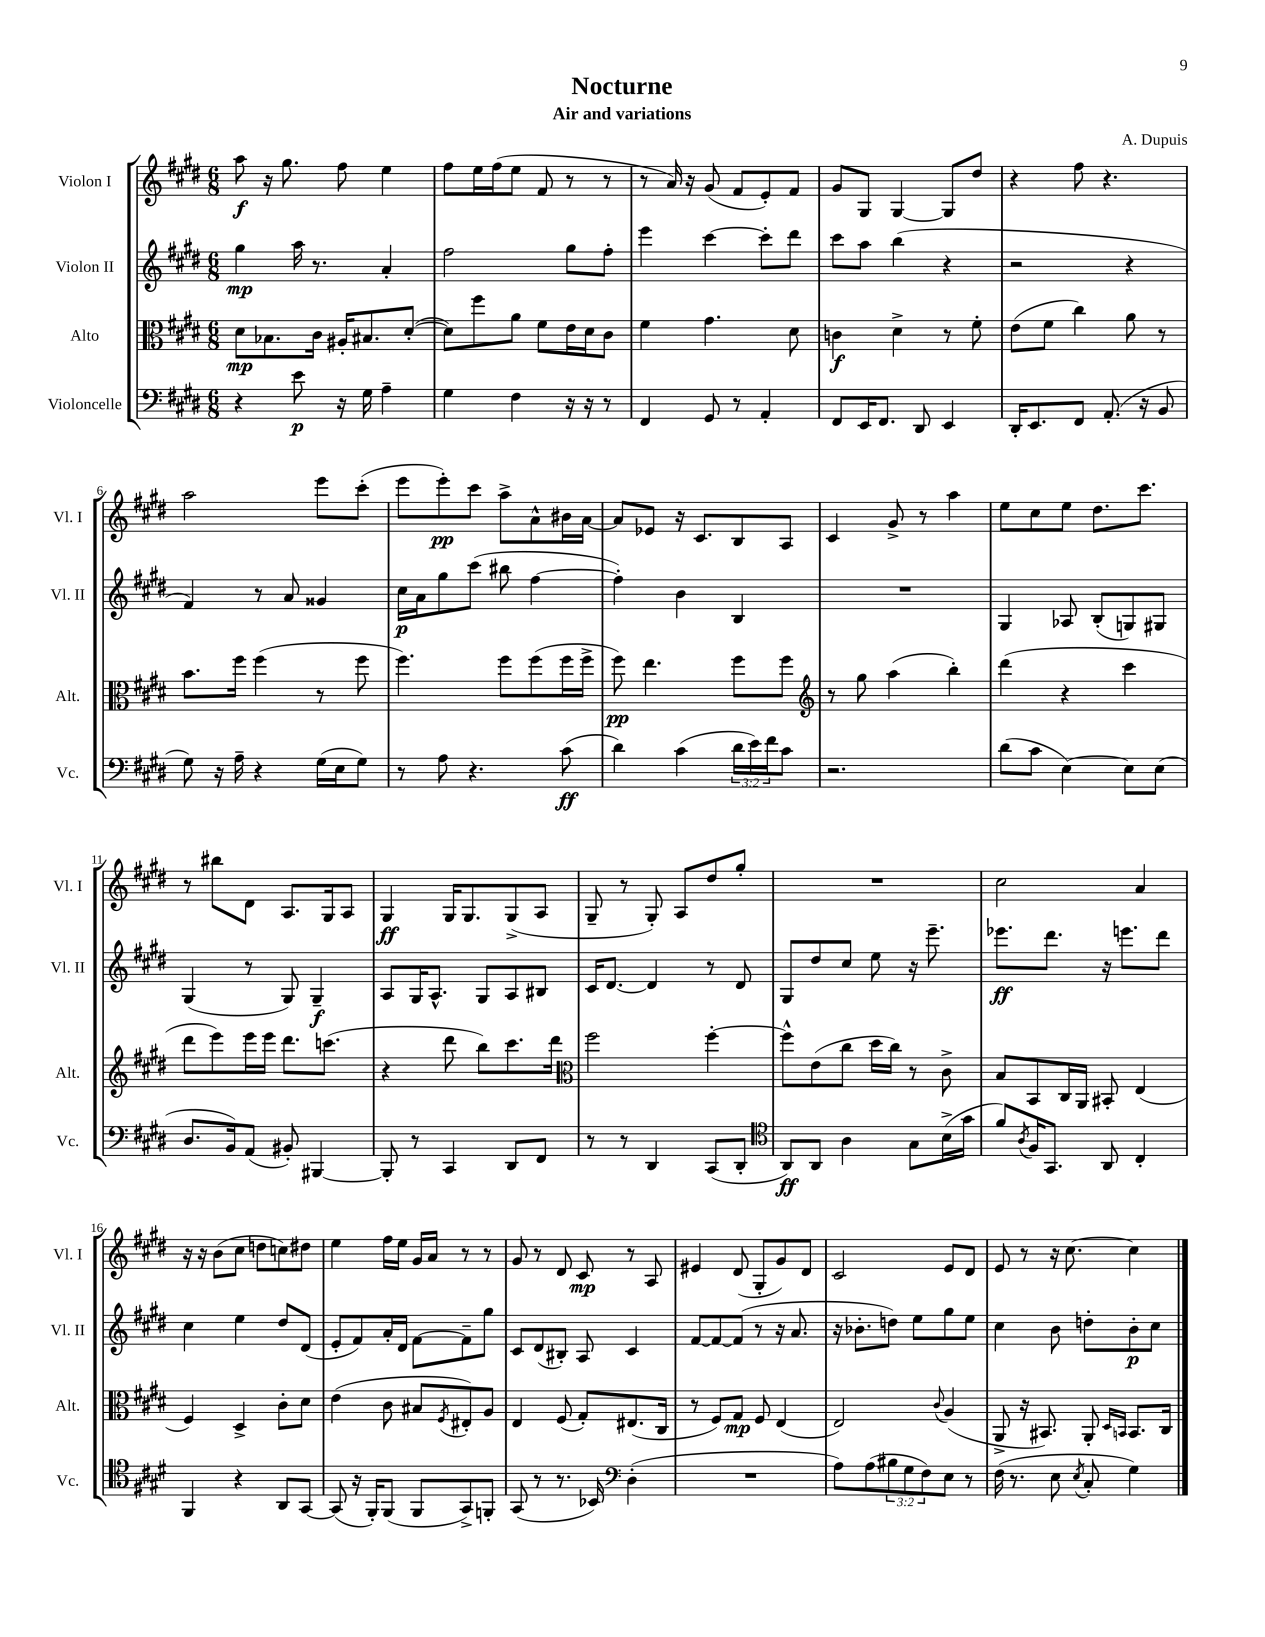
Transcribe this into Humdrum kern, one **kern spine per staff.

**kern	**dynam	**kern	**dynam	**kern	**dynam	**kern	**dynam
*part4	*part4	*part3	*part3	*part2	*part2	*part1	*part1
*staff4	*staff4	*staff3	*staff3	*staff2	*staff2	*staff1	*staff1
*I"Violoncelle	*	*I"Alto	*	*I"Violon II	*	*I"Violon I	*
*I'Vc.	*	*I'Alt.	*	*I'Vl. II	*	*I'Vl. I	*
*clefF4	*	*clefC3	*	*clefG2	*	*clefG2	*
*k[f#c#g#d#]	*	*k[f#c#g#d#]	*	*k[f#c#g#d#]	*	*k[f#c#g#d#]	*
*M6/8	*	*M6/8	*	*M6/8	*	*M6/8	*
=1	=1	=1	=1	=1	=1	=1	=1
4r	.	8d#\L	mp	4gg#\	mp	8aa\	f
.	.	8.B-X\	.	.	.	16r	.
.	.	.	.	.	.	8.gg#\	.
8e\	p	.	.	16aa\	.	.	.
.	.	16c#\Jk	.	8.r	.	.	.
16r	.	16A#X'/KL	.	.	.	8ff#\	.
16G#\	.	8.B#X/	.	.	.	.	.
4A~\	.	.	.	4a'/	.	4ee\	.
.	.	([8d#'/J	.	.	.	.	.
=2	=2	=2	=2	=2	=2	=2	=2
4G#\	.	8d#\L])	.	2ff#\	.	8ff#\L	.
.	.	8ff#\	.	.	.	16ee\L	.
.	.	.	.	.	.	(16ff#\J	.
4F#\	.	8a\J	.	.	.	8ee\J	.
.	.	8f#\L	.	.	.	8f#/	.
16r	.	16e\L	.	8gg#\L	.	8r	.
16r	.	16d#\J	.	.	.	.	.
8r	.	8c#\J	.	8ff#'\J	.	8r	.
=3	=3	=3	=3	=3	=3	=3	=3
4FF#/	.	4f#\	.	4eee\	.	8r	.
.	.	.	.	.	.	16a/)	.
.	.	.	.	.	.	16r	.
8GG#/	.	4.g#\	.	[4ccc#\	.	(8g#/	.
8r	.	.	.	.	.	8f#/L	.
4AA'/	.	.	.	8ccc#'\L]	.	8e'/)	.
.	.	8d#\	.	8ddd#\J	.	8f#/J	.
=4	=4	=4	=4	=4	=4	=4	=4
8FF#/L	.	4cn\	f	8ccc#\L	.	8g#/L	.
16EE/K	.	.	.	8aa\J	.	8G#/J	.
8.FF#/J	.	.	.	.	.	.	.
.	.	4d#^\	.	(4bb\	.	[4G#/	.
8DD#/	.	.	.	.	.	.	.
4EE/	.	8r	.	4r	.	8G#/L]	.
.	.	8f#'\	.	.	.	8dd#/J	.
=5	=5	=5	=5	=5	=5	=5	=5
16DD#'/KL	.	(8e\L	.	2r	.	4r	.
8.EE/	.	.	.	.	.	.	.
.	.	8f#\J	.	.	.	.	.
8FF#/J	.	4cc#\)	.	.	.	8ff#\	.
(8.AA'/	.	.	.	.	.	4.r	.
.	.	8a\	.	4r	.	.	.
16r	.	.	.	.	.	.	.
8BB/	.	8r	.	.	.	.	.
!!LO:LB:g=z
=6	=6	=6	=6	=6	=6	=6	=6
8G#\)	.	8.b\L	.	4f#/)	.	2aa\	.
16r	.	.	.	.	.	.	.
16A~\	.	16ff#\Jk	.	.	.	.	.
4r	.	(4ff#\	.	8r	.	.	.
.	.	.	.	8a/	.	.	.
(16G#\LL	.	8r	.	4g##X/	.	8eee\L	.
16E\J	.	.	.	.	.	.	.
8G#\J)	.	8ff#\	.	.	.	(8ccc#'\J	.
=7	=7	=7	=7	=7	=7	=7	=7
8r	.	4.ff#\)	.	16cc#\LL	p	8eee\L	.
.	.	.	.	16a\J	.	.	.
8A\	.	.	.	8gg#\	.	8eee'\)	pp
4.r	.	.	.	(8ccc#\J	.	8ccc#\J	.
.	.	8ff#\L	.	8bb#X\	.	8aa^\L	.
.	.	(8ff#\	.	[4ff#\	.	8a^^\	.
(8c#\	ff	16ff#\L	.	.	.	16b#X\L	.
.	.	16ff#^\JJ	.	.	.	[16a\JJ	.
=8	=8	=8	=8	=8	=8	=8	=8
4d#\)	.	8ff#\)	pp	4ff#'\])	.	8a/L]	.
.	.	4.ee\	.	.	.	8e-X/J	.
(4c#\	.	.	.	4b\	.	16r	.
.	.	.	.	.	.	8.c#/L	.
24d#\LL	.	8ff#\L	.	4B/	.	8B/	.
24e\)	.	.	.	.	.	.	.
24f#\J	.	.	.	.	.	.	.
8c#\J	.	8ff#\J	.	.	.	8A/J	.
=9	=9	=9	=9	=9	=9	=9	=9
*	*	*clefG2	*	*	*	*	*
2.r	.	8r	.	2.r	.	4c#/	.
.	.	8gg#\	.	.	.	.	.
.	.	(4aa\	.	.	.	8g#^/	.
.	.	.	.	.	.	8r	.
.	.	4bb'\)	.	.	.	4aa\	.
=10	=10	=10	=10	=10	=10	=10	=10
(8d#\L	.	(4ddd#\	.	4G#/	.	8ee\L	.
8c#\J	.	.	.	.	.	8cc#\	.
[4E\)	.	4r	.	8A-X/	.	8ee\J	.
.	.	.	.	(8B'/L	.	8.dd#\L	.
8E\L]	.	4ccc#\	.	8Gn/)	.	.	.
.	.	.	.	.	.	8.ccc#\J	.
(8E\J	.	.	.	8G#X/J	.	.	.
!!LO:LB:g=z
=11	=11	=11	=11	=11	=11	=11	=11
8.D#/L	.	8ddd#\L	.	(4G#/	.	8r	.
.	.	8eee\)	.	.	.	8bb#X\L	.
16BB/k)	.	.	.	.	.	.	.
(8AA/J	.	16eee\L	.	8r	.	8d#\J	.
.	.	16eee\JJ	.	.	.	.	.
8BB#X'/)	.	8.ddd#\L	.	8G#/)	.	8.A/L	.
[4BBB#X/	.	.	.	4G#~/	f	.	.
.	.	(8.cccn\J	.	.	.	16G#/k	.
.	.	.	.	.	.	8A/J	.
=12	=12	=12	=12	=12	=12	=12	=12
8BBB#'/]	.	4r	.	8A/L	.	4G#/	ff
8r	.	.	.	16G#/K	.	.	.
.	.	.	.	8.A^^/J	.	.	.
4CC#/	.	8ddd#\	.	.	.	16G#/KL	.
.	.	.	.	.	.	8.G#/	.
.	.	8bb\L)	.	8G#/L	.	.	.
8DD#/L	.	8.ccc#\	.	8A/	.	(8G#^/	.
8FF#/J	.	.	.	8B#X/J	.	8A/J	.
.	.	16ddd#\Jk	.	.	.	.	.
=13	=13	=13	=13	=13	=13	=13	=13
*	*	*clefC3	*	*	*	*	*
8r	.	2ff#\	.	16c#/KL	.	8G#~/	.
.	.	.	.	[8.d#/J	.	.	.
8r	.	.	.	.	.	8r	.
4DD#/	.	.	.	4d#/]	.	8G#'/)	.
.	.	.	.	.	.	8A/L	.
(8CC#/L	.	[4ff#'\	.	8r	.	8dd#/	.
8DD#'/J	.	.	.	8d#/	.	8gg#'/J	.
=14	=14	=14	=14	=14	=14	=14	=14
*clefC4	*	*	*	*	*	*	*
8AA/L)	ff	8ff#^^\L]	.	8G#/L	.	2.r	.
8AA/J	.	(8e\	.	8dd#/	.	.	.
4A\	.	8cc#\J	.	8cc#/J	.	.	.
.	.	16dd#\LL	.	8ee\	.	.	.
.	.	16cc#\JJ)	.	.	.	.	.
8G#\L	.	8r	.	16r	.	.	.
.	.	.	.	8.eee~\	.	.	.
(16B^\L	.	8c#^\	.	.	.	.	.
16g#\JJ	.	.	.	.	.	.	.
=15	=15	=15	=15	=15	=15	=15	=15
8f#/L)	.	8B/L	.	8.eee-X\L	ff	2cc#\	.
8qA/	.	.	.	.	.	.	.
16F#/K	.	8BB/	.	.	.	.	.
8.GG#/J	.	.	.	8.ddd#\J	.	.	.
.	.	16C#/L	.	.	.	.	.
.	.	16AA/JJ	.	.	.	.	.
8AA/	.	8BB#X'/	.	16r	.	.	.
.	.	.	.	8.eeen\L	.	.	.
4C#'/	.	(4E/	.	.	.	4a/	.
.	.	.	.	8ddd#\J	.	.	.
!!LO:LB:g=z
=16	=16	=16	=16	=16	=16	=16	=16
4FF#/	.	4F#/)	.	4cc#\	.	16r	.
.	.	.	.	.	.	16r	.
.	.	.	.	.	.	(8b\L	.
4r	.	4D#^/	.	4ee\	.	8cc#\J	.
.	.	.	.	.	.	8ddn\L	.
8AA/L	.	8c#'\L	.	8dd#/L	.	8ccn\)	.
[8GG#/J	.	8d#\J	.	(8d#/J	.	8dd#X\J	.
=17	=17	=17	=17	=17	=17	=17	=17
(8GG#/]	.	(4e\	.	8e'/L	.	4ee\	.
16r	.	.	.	8f#/)	.	.	.
16FF#'/KL)	.	.	.	.	.	.	.
(8FF#/J	.	8c#\	.	16a'/L	.	16ff#\LL	.
.	.	.	.	16d#/JJ	.	16ee\JJ	.
8FF#/L	.	8B#X/L	.	[8f#\L	.	16g#/LL	.
.	.	.	.	.	.	16a/JJ	.
.	.	8qF#/	.	.	.	.	.
8GG#^/)	.	8E#X'/)	.	8f#~\]	.	8r	.
8FFn'/J	.	8A/J	.	8gg#\J	.	8r	.
=18	=18	=18	=18	=18	=18	=18	=18
(8GG#/	.	4E/	.	8c#/L	.	8g#/	.
8r	.	.	.	(8d#/	.	8r	.
8.r	.	(8F#/	.	8B#X'/J)	.	8d#/	.
.	.	8G#'/L)	.	8A/	.	8c#/	mp
16BB-X/)	.	.	.	.	.	.	.
*clefF4	*	*	*	*	*	*	*
(4D#'\	.	(8.E#X/	.	4c#/	.	8r	.
.	.	.	.	.	.	8A/	.
.	.	16C#/Jk	.	.	.	.	.
=19	=19	=19	=19	=19	=19	=19	=19
2.r	.	8r	.	[8f#/L	.	4e#X/	.
.	.	8F#/L)	.	8f#/_	.	.	.
.	.	8G#/J	mp	(8f#/J]	.	(8d#/	.
.	.	8F#/	.	8r	.	8G#'/L	.
.	.	(4E/	.	16r	.	8g#/)	.
.	.	.	.	8.a/	.	.	.
.	.	.	.	.	.	8d#/J	.
=20	=20	=20	=20	=20	=20	=20	=20
8A\L)	.	2E/)	.	16r	.	2c#/	.
.	.	.	.	8.b-X'\L	.	.	.
(8A\	.	.	.	.	.	.	.
12B#X\	.	.	.	8ddn\J)	.	.	.
12G#\	.	.	.	.	.	.	.
.	.	.	.	8ee\L	.	.	.
12F#\)	.	.	.	.	.	.	.
.	.	8qqc#/	.	.	.	.	.
8E\J	.	(4A/	.	8gg#\	.	8e/L	.
8r	.	.	.	8ee\J	.	8d#/J	.
=21	=21	=21	=21	=21	=21	=21	=21
(16F#\	.	8AA^/	.	4cc#\	.	8e/	.
8.r	.	.	.	.	.	.	.
.	.	16r	.	.	.	8r	.
.	.	8.BB#X/)	.	.	.	.	.
8E\	.	.	.	8b\	.	16r	.
.	.	.	.	.	.	[8.cc#\	.
8qE/	.	.	.	.	.	.	.
8C#'/	.	8AA'/	.	8ddn'\L	.	.	.
.	.	16qqD#/LL	.	.	.	.	.
.	.	16qqBBn/JJ	.	.	.	.	.
4G#\)	.	8.BB/L	.	8b'\	p	4cc#\]	.
.	.	.	.	8cc#\J	.	.	.
.	.	16C#/Jk	.	.	.	.	.
==	==	==	==	==	==	==	==
*-	*-	*-	*-	*-	*-	*-	*-
